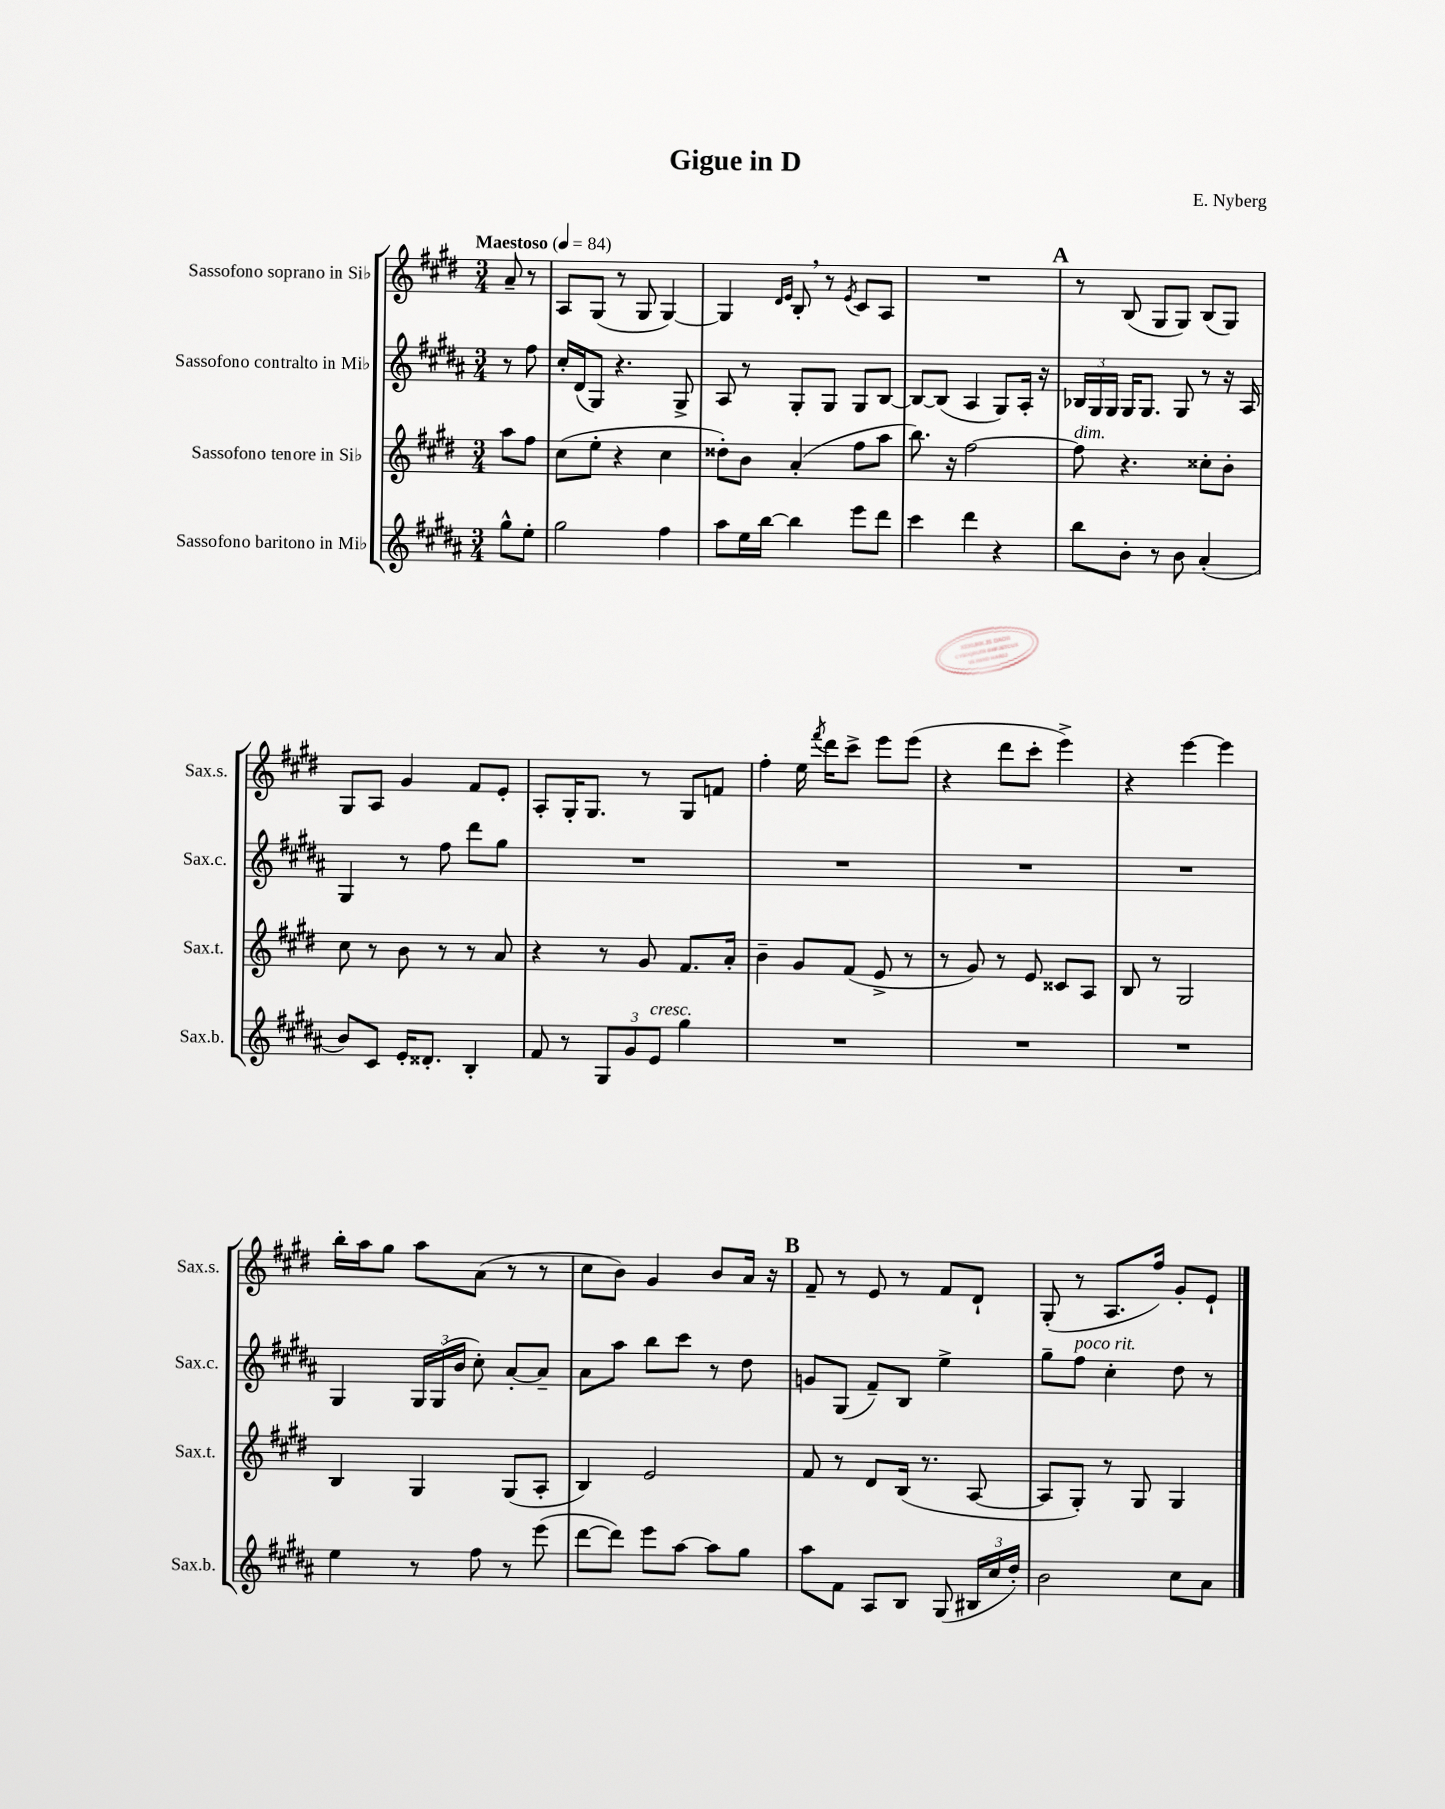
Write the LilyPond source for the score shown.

\header { title = "Gigue in D" composer = "E. Nyberg" }
<<
\new StaffGroup <<
\new Staff = "s0" \with { instrumentName = "Sassofono soprano in Sib" shortInstrumentName = "Sax.s." } {
    \clef treble \key e \major \numericTimeSignature \time 3/4 \partial 4 \tempo "Maestoso" 4 = 84
    \autoBeamOff a'8-- r8 |
    a8[ gis8]( r8 gis8 gis4~) |
    gis4 \grace { dis'16[ e'16] } b8-. \breathe r8 \acciaccatura { e'8 } cis'8[ a8] |
    R2. |
    \mark \markup { \bold "A" } r8 b8( gis8[ gis8]) b8[( gis8]) |
    gis8[ a8] gis'4 fis'8[ e'8]-. |
    a8[-. gis16-. gis8.] r8 gis8[ f'8] |
    fis''4-. e''16 \acciaccatura { fis'''8 } dis'''16[ cis'''8]-> e'''8[ e'''8]( |
    r4 dis'''8[ cis'''8]-. e'''4->) |
    r4 e'''4~ e'''4 |
    b''16[-. a''16 gis''8] a''8[ a'8]( r8 r8 |
    cis''8[ b'8]) gis'4 b'8[ a'16] r16 |
    \mark \markup { \bold "B" } fis'8-- r8 e'8 r8 fis'8[ dis'8]-! |
    gis8-.( r8 a8.[ fis''16]) gis'8[-. e'8]-! \bar "|." |
}
\new Staff = "s1" \with { instrumentName = "Sassofono contralto in Mib" shortInstrumentName = "Sax.c." } {
    \clef treble \key b \major \numericTimeSignature \time 3/4 \partial 4
    \autoBeamOff r8 fis''8 |
    cis''16[-. dis'16( gis8]) r4. gis8-> |
    ais8 r8 gis8[-. gis8] gis8[ b8]~ |
    b8[~ b8]( ais4 gis8[) ais16]-. r16 |
    \mark \markup { \bold "A" } \tuplet 3/2 { bes16[ gis16 gis16] } gis16[ gis8.] gis8 r8 r16 ais16 |
    gis4 r8 fis''8 dis'''8[ gis''8] |
    R2. |
    R2. |
    R2. |
    R2. |
    gis4 \tuplet 3/2 { gis16[ gis16( b'16] } cis''8-.) ais'8[~-. ais'8]-- |
    ais'8[ ais''8] b''8[ cis'''8] r8 dis''8 |
    \mark \markup { \bold "B" } g'8[ gis8]( fis'8[--) b8] e''4-> |
    gis''8[-- fis''8]^\markup { \italic "poco rit." } cis''4-. dis''8 r8 \bar "|." |
}
\new Staff = "s2" \with { instrumentName = "Sassofono tenore in Sib" shortInstrumentName = "Sax.t." } {
    \clef treble \key e \major \numericTimeSignature \time 3/4 \partial 4
    \autoBeamOff a''8[ fis''8] |
    cis''8[( e''8]-. r4 cis''4 |
    disis''8[-.) b'8] a'4-.( fis''8[ a''8] |
    b''8.) r16 fis''2~ |
    \mark \markup { \bold "A" } fis''8^\markup { \italic "dim." } r4. cisis''8[-. b'8]-. |
    cis''8 r8 b'8 r8 r8 a'8 |
    r4 r8 gis'8 fis'8.[ a'16]-. |
    b'4-- gis'8[ fis'8]( e'8-> r8 |
    r8 gis'8) r8 e'8 cisis'8[ a8] |
    b8 r8 gis2 |
    b4 gis4 gis8[( a8]-. |
    b4) e'2 |
    \mark \markup { \bold "B" } fis'8 r8 dis'8[ b16]( r8. a8~ |
    a8[ gis8]-.) r8 gis8 gis4 \bar "|." |
}
\new Staff = "s3" \with { instrumentName = "Sassofono baritono in Mib" shortInstrumentName = "Sax.b." } {
    \clef treble \key b \major \numericTimeSignature \time 3/4 \partial 4
    \autoBeamOff gis''8[-^ e''8]-. |
    gis''2 fis''4 |
    ais''8[ e''16 b''16]~ b''4 e'''8[ dis'''8] |
    cis'''4 dis'''4 r4 |
    \mark \markup { \bold "A" } b''8[ b'8]-. r8 b'8 ais'4-.( |
    b'8[) cis'8] e'16[-. disis'8.]-. b4-. |
    fis'8 r8 \tuplet 3/2 { gis8[ gis'8 e'8]^\markup { \italic "cresc." } } gis''4 |
    R2. |
    R2. |
    R2. |
    e''4 r8 fis''8 r8 e'''8( |
    dis'''8[~ dis'''8]) e'''8[ ais''8]~ ais''8[ gis''8] |
    \mark \markup { \bold "B" } ais''8[ fis'8] ais8[ b8] gis8( \tuplet 3/2 { bis16[ cis''16 dis''16]-.) } |
    b'2 cis''8[ ais'8] \bar "|." |
}
>>
>>
\layout { \context { \Score \remove "Bar_number_engraver" } }
